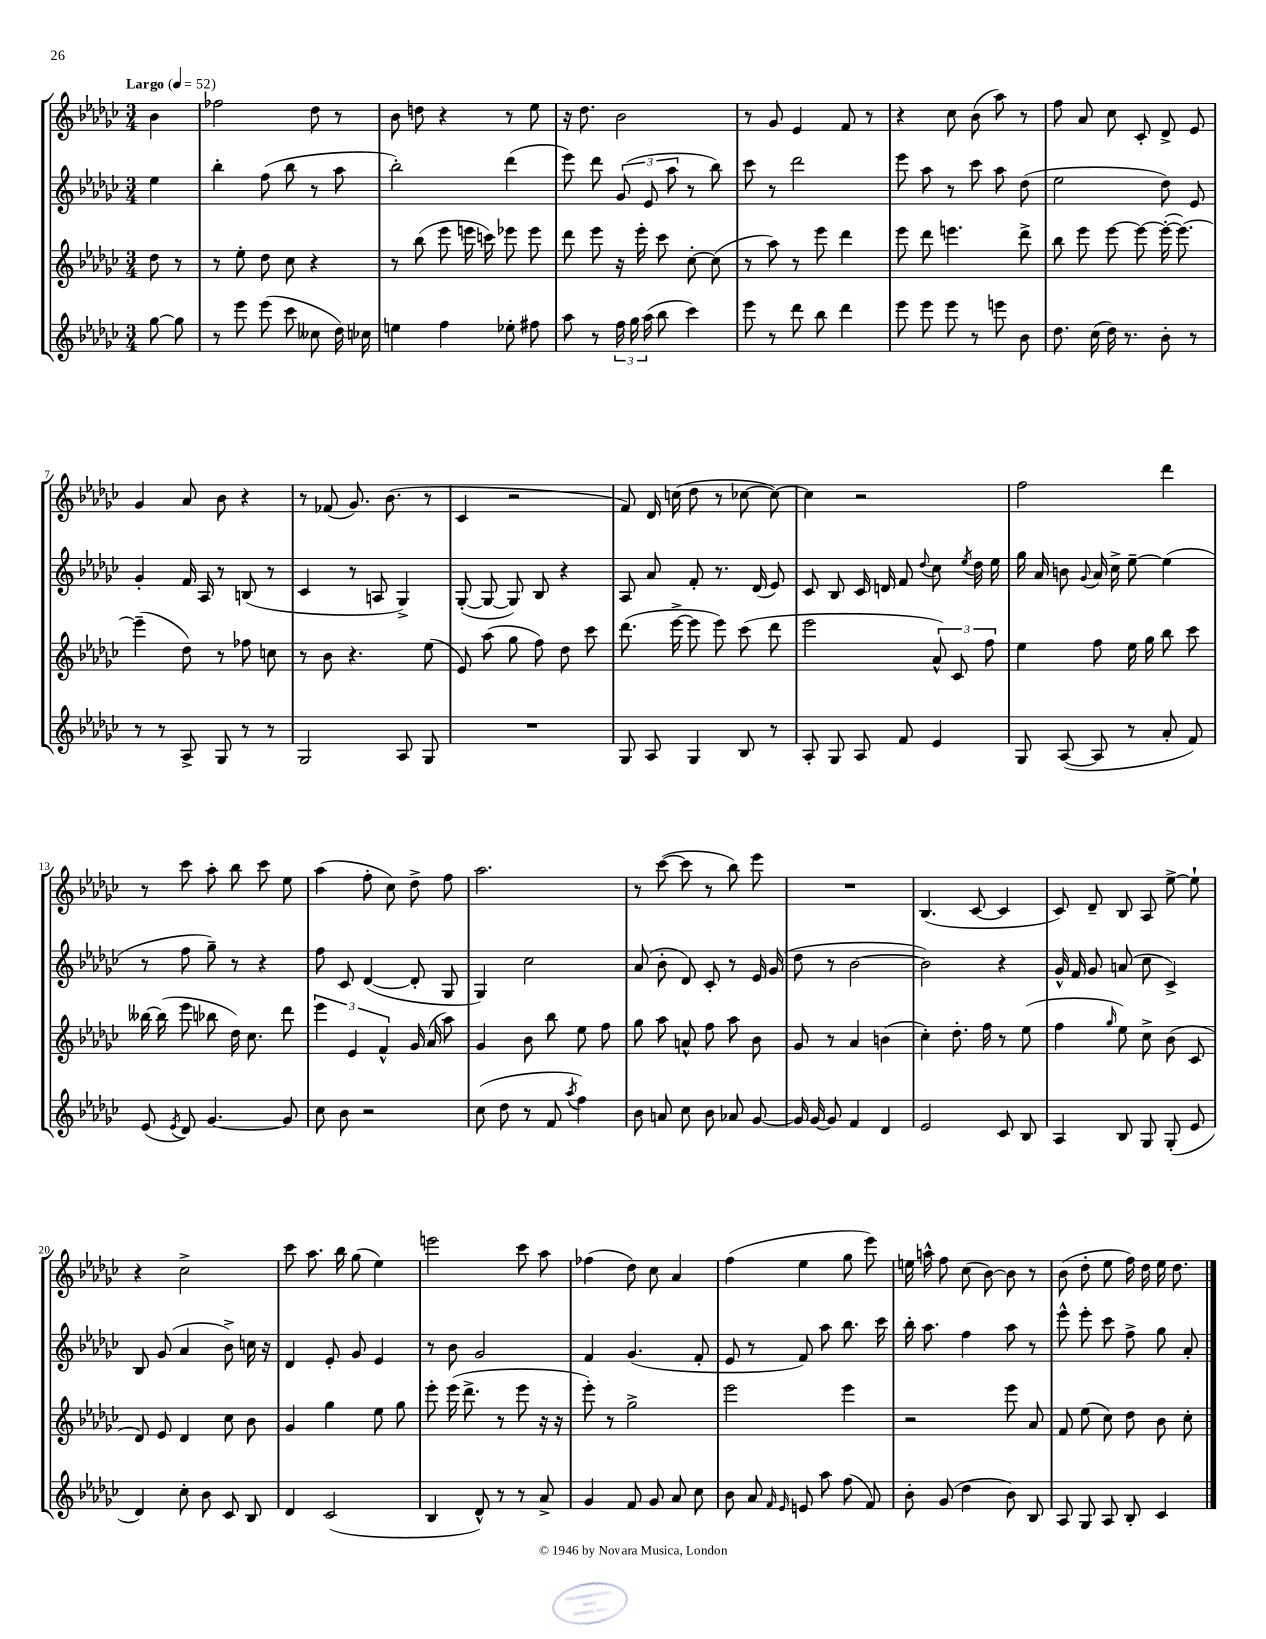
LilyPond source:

<<
\new StaffGroup <<
\new Staff = "s0" {
    \clef treble \key ges \major \numericTimeSignature \time 3/4 \partial 4 \tempo "Largo" 4 = 52
    \autoBeamOff bes'4 |
    fes''2 des''8 r8 |
    bes'8 d''8 r4 r8 ees''8 |
    r16 des''8. bes'2 |
    r8 ges'8 ees'4 f'8 r8 |
    r4 ces''8 bes'8( aes''8) r8 |
    f''8 aes'8 ces''8 ces'8-. des'8-> ees'8 |
    ges'4 aes'8 bes'8 r4 |
    r8 fes'8( ges'8.) bes'8.( r8 |
    ces'4 r2 |
    f'8) des'16 c''16( des''8 r8 ces''8~ ces''8~) |
    ces''4 r2 |
    f''2 des'''4 |
    r8 ces'''8 aes''8-. bes''8 ces'''8 ees''8 |
    aes''4( f''8-. ces''8) des''8-> f''8 |
    aes''2. |
    r8 ces'''8~( ces'''8 r8 bes''8) ees'''8 |
    R2. |
    bes4.( ces'8~ ces'4 |
    ces'8) des'8-- bes8 aes8 ees''8~-> ees''8-! |
    r4 ces''2-> |
    ces'''8 aes''8. bes''16 ges''8( ees''4) |
    e'''2 ces'''8 aes''8 |
    fes''4( des''8) ces''8 aes'4 |
    f''4( ees''4 ges''8 ees'''8) |
    e''16 a''16-^ f''8 ces''8( bes'8~) bes'8 r8 |
    bes'8( des''8-. ees''8 f''16) des''16 ees''16 des''8. \bar "|." |
}
\new Staff = "s1" {
    \clef treble \key ges \major \numericTimeSignature \time 3/4 \partial 4
    \autoBeamOff ees''4 |
    bes''4-. f''8( bes''8 r8 aes''8 |
    bes''2-.) des'''4( |
    ees'''8) des'''8 \tuplet 3/2 { ges'8( ees'8 aes''8 } r8 bes''8) |
    ces'''8 r8 des'''2 |
    ees'''8 aes''8 r8 ces'''8 aes''8 des''8( |
    ees''2 des''8) ees'8 |
    ges'4-. f'16 aes16 r8 b8( r8 |
    ces'4 r8 a8 ges4->) |
    ges8~-.( ges8~ ges8) bes8 r4 |
    aes8 aes'8 f'8-. r8. des'16( ees'8) |
    ces'8 bes8 ces'16 d'16 f'8 \appoggiatura { des''8 } ces''8 \acciaccatura { ees''8 } des''16 ees''16 |
    ges''16 aes'16 b'8 \appoggiatura { ges'8 } aes'16 ces''16-> ees''8~-- ees''4( |
    r8 f''8 ges''8--) r8 r4 |
    f''8 ces'8 des'4~( des'8-. ges8 |
    ges4) ces''2 |
    aes'8( bes'8-. des'8) ces'8-. r8 ees'16 ges'16( |
    des''8 r8 bes'2~ |
    bes'2) r4 |
    ges'16-^ f'16 ges'8 a'8( ces''8 ces'4->) |
    bes8 ges'8( aes'4 bes'8->) c''16 r16 |
    des'4 ees'8-. ges'8 ees'4 |
    r8 bes'8 ges'2 |
    f'4 ges'4.( f'8-. |
    ees'8 r8 f'8) aes''8 bes''8. ces'''16 |
    bes''16-. aes''8. f''4 aes''8 r8 |
    ees'''8-^ ees'''8-. ces'''8 f''8-> ges''8 aes'8-. \bar "|." |
}
\new Staff = "s2" {
    \clef treble \key ges \major \numericTimeSignature \time 3/4 \partial 4
    \autoBeamOff des''8 r8 |
    r8 ees''8-. des''8 ces''8 r4 |
    r8 bes''8( ees'''8 e'''16 c'''16) ees'''8 ees'''8 |
    des'''8 ees'''8 r16 ees'''16-. ces'''8 ces''8~-. ces''8( |
    r8 aes''8) r8 ees'''8 des'''4 |
    ees'''8 des'''8 e'''4. des'''8-> |
    bes''8 ees'''8 ees'''8~ ees'''8~ ees'''16~-.( ees'''8.~) |
    ees'''4--( des''8) r8 fes''8 c''8 |
    r8 bes'8 r4. ees''8( |
    ees'8) aes''8( ges''8 f''8) des''8 ces'''8 |
    des'''8.( ees'''16~-> ees'''8 ees'''8) ces'''8( des'''8 |
    ees'''2 \tuplet 3/2 { aes'8-^) ces'8 f''8 } |
    ees''4 f''8 ees''16 ges''16 bes''8 ces'''8 |
    beses''16~ beses''16( ees'''8 bes''8 des''16) ces''8. des'''8 |
    \tuplet 3/2 { ees'''4 ees'4 f'4-^ } ges'16 aes'16( aes''8) |
    ges'4 bes'8 bes''8 ees''8 f''8 |
    ges''8 aes''8 a'8-^ f''8 aes''8 bes'8 |
    ges'8 r8 aes'4 b'4( |
    ces''4-.) des''8.-. f''16 r8 ees''8( |
    f''4 \grace { ges''16 } ees''8) ces''8-> bes'8( ces'8 |
    des'8) ees'8 des'4 ces''8 bes'8 |
    ges'4 ges''4 ees''8 ges''8 |
    ees'''8-. ees'''16( des'''8.-> r8 ees'''8 r16 r16 |
    ees'''8-.) r8 ges''2-> |
    ees'''2 ees'''4 |
    r2 ees'''8 aes'8 |
    f'8 ees''8( ces''8) des''8 bes'8 ces''8-. \bar "|." |
}
\new Staff = "s3" {
    \clef treble \key ges \major \numericTimeSignature \time 3/4 \partial 4
    \autoBeamOff ges''8~ ges''8 |
    r8 ees'''8 ees'''8( ces'''8 ceses''8 des''16) ces''16 |
    e''4 f''4 ees''8-. fis''8 |
    aes''8 r8 \tuplet 3/2 { f''16 ges''16 aes''16( } bes''8 ces'''4) |
    ees'''8 r8 des'''8 bes''8 des'''4 |
    ees'''8 ees'''8 ees'''8 r8 e'''8 bes'8 |
    des''8. ces''16( des''16) r8. bes'8-. r8 |
    r8 r8 aes8-> ges8 r8 r8 |
    ges2 aes8 ges8 |
    R2. |
    ges8 aes8 ges4 bes8 r8 |
    aes8-. ges8 aes8 f'8 ees'4 |
    ges8 aes8~( aes8 r8 aes'8-. f'8) |
    ees'8( \acciaccatura { ees'8 } des'8) ges'4.~ ges'8 |
    ces''8 bes'8 r2 |
    ces''8( des''8 r8 f'8 \acciaccatura { aes''8 } f''4) |
    bes'8 a'8 ces''8 bes'8 aes'8 ges'8~ |
    ges'16 ges'16~ ges'8 f'4 des'4 |
    ees'2 ces'8 bes8 |
    aes4 bes8 ges8 ges8-.( ees'8 |
    des'4) ces''8-. bes'8 ces'8 bes8 |
    des'4 ces'2( |
    bes4 des'8-^) r8 r8 aes'8-> |
    ges'4 f'8 ges'8 aes'8 ces''8 |
    bes'8 aes'8 \grace { f'16 ees'16 } e'8 aes''8 f''8( f'8) |
    bes'8-. ges'8( des''4 bes'8) bes8 |
    aes8 ges8 aes8 bes8-. ces'4 \bar "|." |
}
>>
>>
